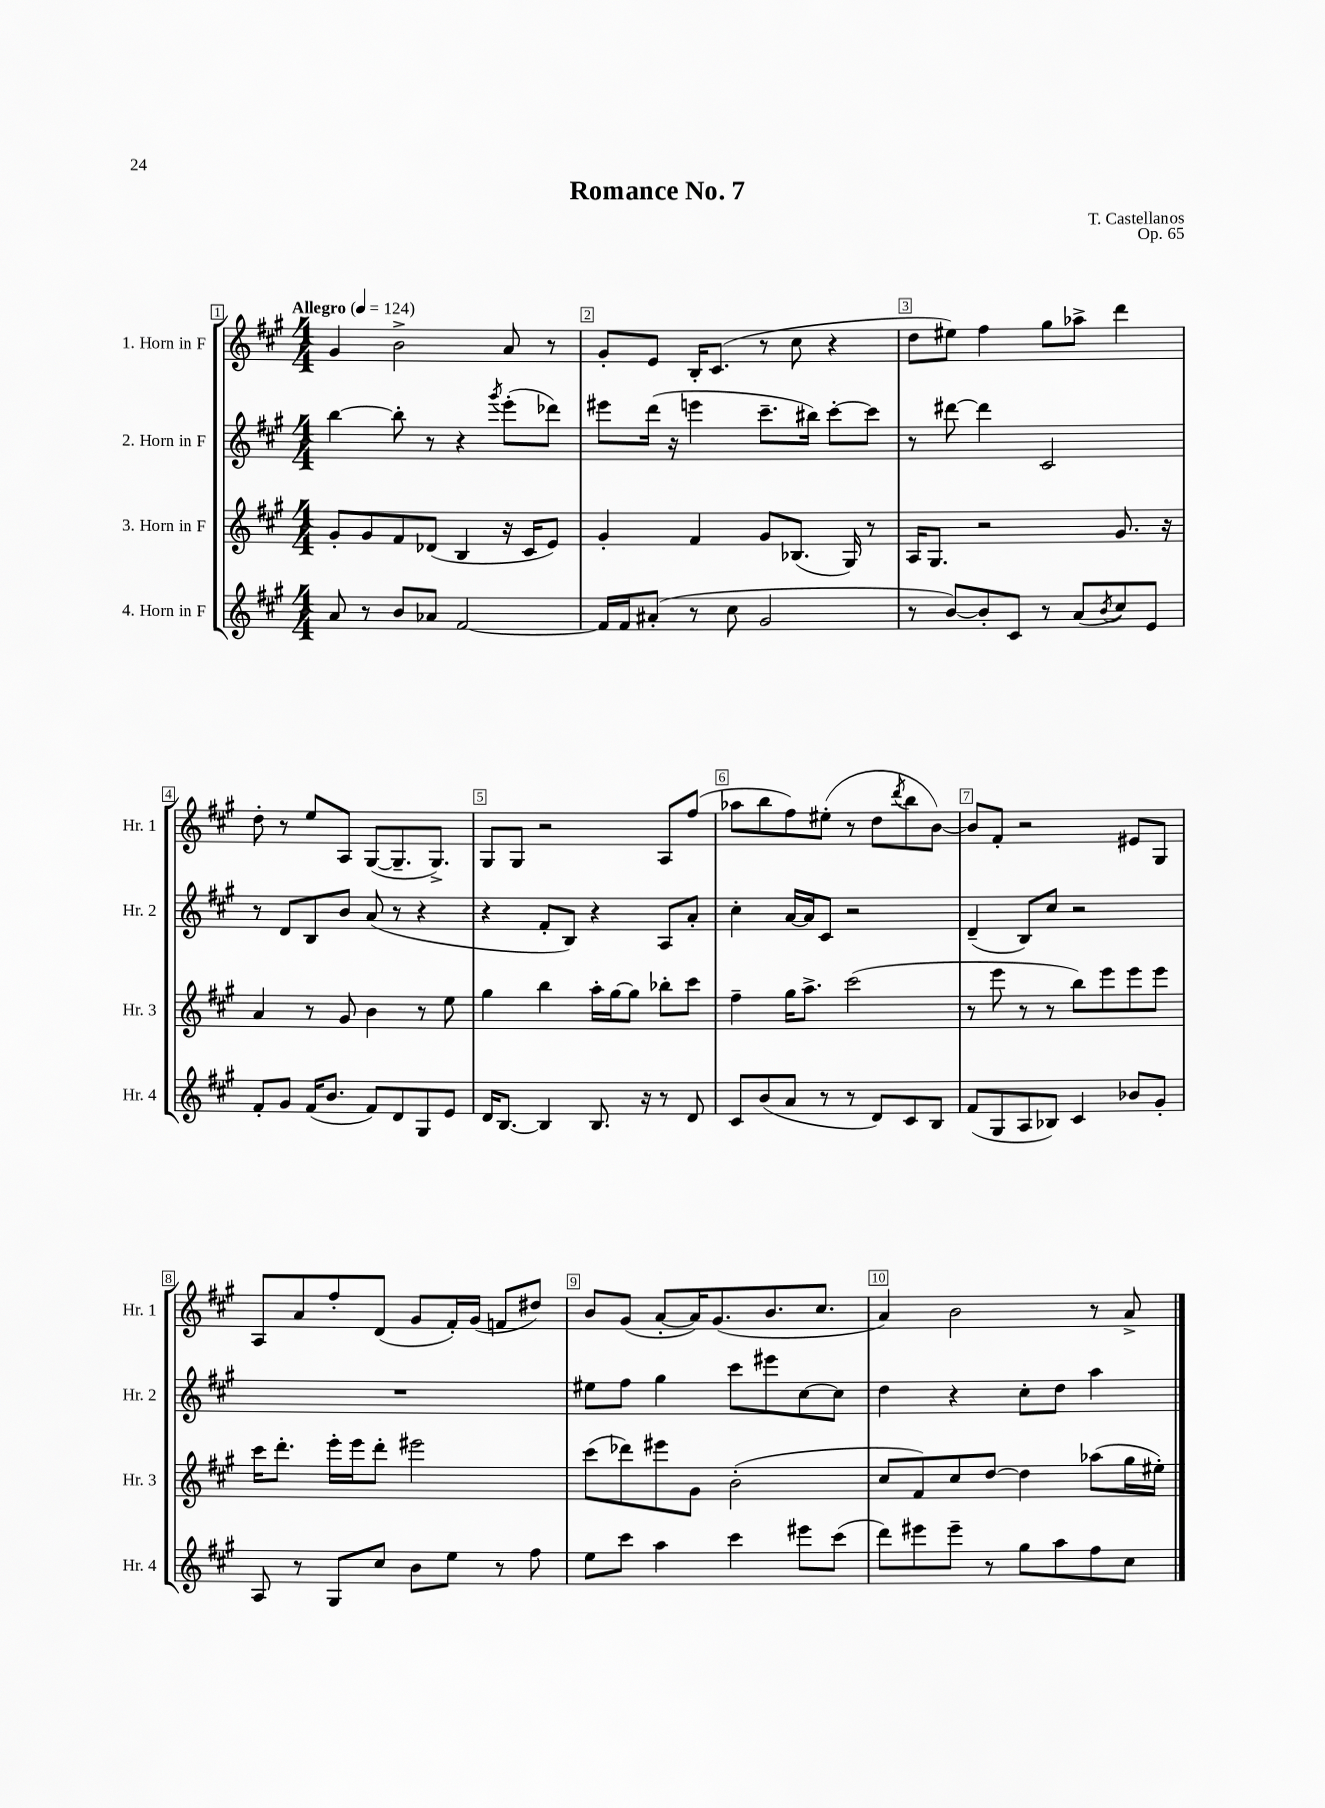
\header { title = "Romance No. 7" composer = "T. Castellanos" opus = "Op. 65" }
<<
\new StaffGroup <<
\new Staff = "s0" \with { instrumentName = "1. Horn in F" shortInstrumentName = "Hr. 1" } {
    \clef treble \key a \major \numericTimeSignature \time 4/4 \tempo "Allegro" 4 = 124
    gis'4 b'2-> a'8 r8 |
    gis'8-. e'8 b16-. cis'8.( r8 cis''8 r4 |
    d''8 eis''8) fis''4 gis''8 aes''8-> d'''4 |
    d''8-. r8 e''8 a8 gis8~( gis8.-- gis8.->) |
    gis8 gis8 r2 a8 fis''8( |
    aes''8 b''8 fis''8) eis''8-.( r8 d''8 \acciaccatura { d'''8 } b''8 b'8~) |
    b'8 fis'8-. r2 eis'8 gis8 |
    a8 a'8 fis''8-. d'8( gis'8 fis'16-.) gis'16( f'8 dis''8) |
    b'8 gis'8( a'8~-. a'16) gis'8.( b'8. cis''8. |
    a'4) b'2 r8 a'8-> \bar "|." |
}
\new Staff = "s1" \with { instrumentName = "2. Horn in F" shortInstrumentName = "Hr. 2" } {
    \clef treble \key a \major \numericTimeSignature \time 4/4
    b''4~ b''8-. r8 r4 \acciaccatura { gis'''8 } e'''8-.( des'''8) |
    eis'''8 d'''16( r16 e'''4 cis'''8.-- bis''16) cis'''8~-. cis'''8 |
    r8 dis'''8~ dis'''4 cis'2 |
    r8 d'8 b8 b'8 a'8( r8 r4 |
    r4 fis'8-. b8) r4 a8 a'8-. |
    cis''4-. a'16~ a'16 cis'8 r2 |
    d'4--( b8) cis''8 r2 |
    R1 |
    eis''8 fis''8 gis''4 cis'''8 eis'''8 cis''8~ cis''8 |
    d''4 r4 cis''8-. d''8 a''4 \bar "|." |
}
\new Staff = "s2" \with { instrumentName = "3. Horn in F" shortInstrumentName = "Hr. 3" } {
    \clef treble \key a \major \numericTimeSignature \time 4/4
    gis'8-. gis'8 fis'8 des'8( b4 r16 cis'16 e'8) |
    gis'4-. fis'4 gis'8 bes8.( gis16) r8 |
    a16 gis8. r2 gis'8. r16 |
    a'4 r8 gis'8 b'4 r8 e''8 |
    gis''4 b''4 a''16-. gis''16~ gis''8 bes''8-. cis'''8 |
    fis''4-- gis''16 a''8.-> cis'''2( |
    r8 e'''8 r8 r8 b''8) e'''8 e'''8 e'''8 |
    cis'''16 d'''8.-. e'''16-. e'''16 d'''8-. eis'''2 |
    cis'''8( des'''8) eis'''8 gis'8 b'2-.( |
    cis''8 fis'8) cis''8 d''8~ d''4 aes''8( gis''16 eis''16-.) \bar "|." |
}
\new Staff = "s3" \with { instrumentName = "4. Horn in F" shortInstrumentName = "Hr. 4" } {
    \clef treble \key a \major \numericTimeSignature \time 4/4
    a'8 r8 b'8 aes'8 fis'2~ |
    fis'16 fis'16 ais'8-.( r8 cis''8 gis'2 |
    r8 b'8~) b'8-. cis'8 r8 a'8( \acciaccatura { b'8 } cis''8) e'8 |
    fis'8-. gis'8 fis'16( b'8. fis'8) d'8 gis8 e'8 |
    d'16 b8.~ b4 b8. r16 r8 d'8 |
    cis'8 b'8( a'8 r8 r8 d'8) cis'8 b8 |
    fis'8( gis8 a8 bes8) cis'4 bes'8 gis'8-. |
    a8 r8 gis8 cis''8 b'8 e''8 r8 fis''8 |
    e''8 cis'''8 a''4 cis'''4 eis'''8 cis'''8( |
    d'''8) eis'''8 eis'''8-- r8 gis''8 a''8 fis''8 cis''8 \bar "|." |
}
>>
>>
\layout { \context { \Score \override BarNumber.break-visibility = ##(#f #t #t) barNumberVisibility = #all-bar-numbers-visible \override BarNumber.stencil = #(make-stencil-boxer 0.1 0.3 ly:text-interface::print) } }
